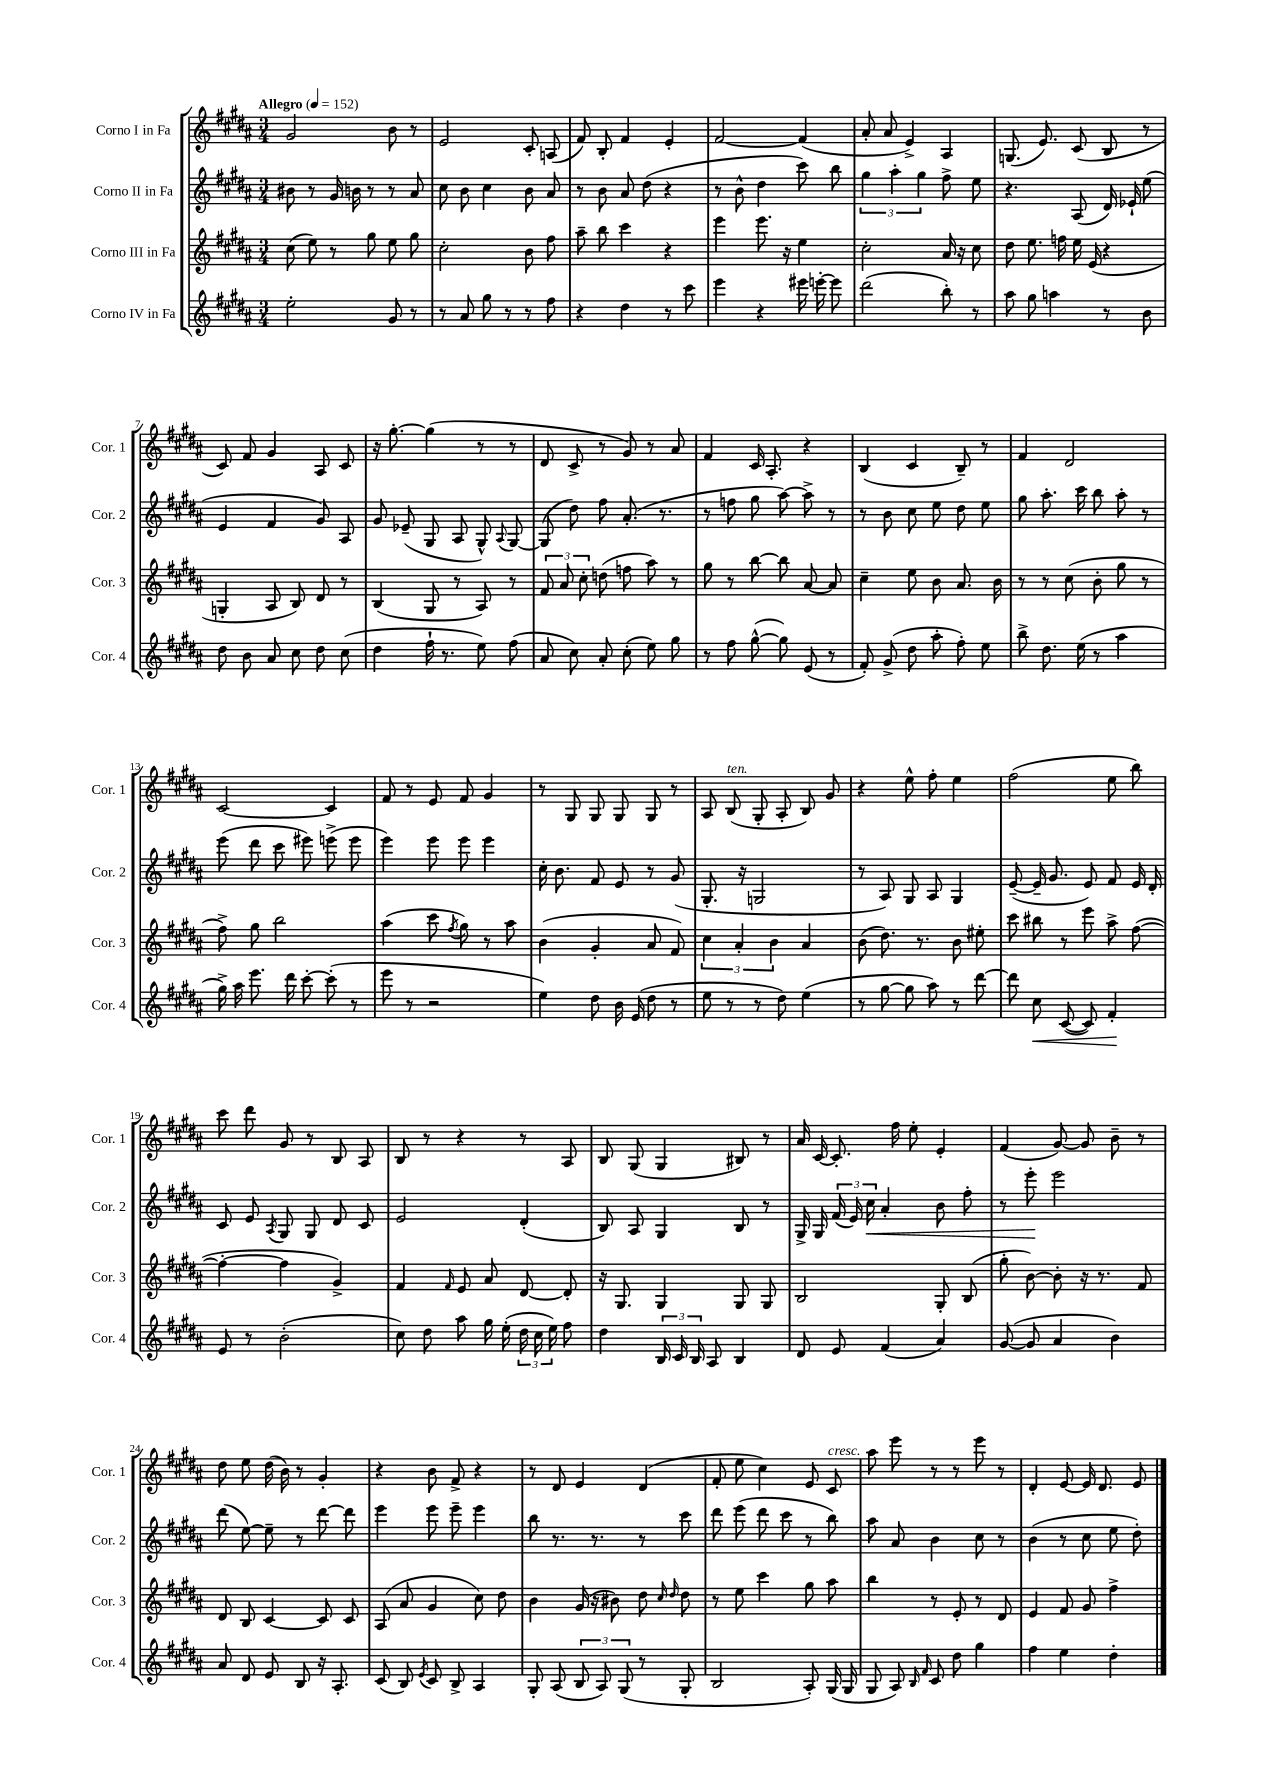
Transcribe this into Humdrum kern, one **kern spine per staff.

**kern	**kern	**kern	**kern
*staff4	*staff3	*staff2	*staff1
*clefG2	*clefG2	*clefG2	*clefG2
*k[f#c#g#d#a#]	*k[f#c#g#d#a#]	*k[f#c#g#d#a#]	*k[f#c#g#d#a#]
*M3/4	*M3/4	*M3/4	*M3/4
*MM152	*MM152	*MM152	*MM152
2ee'	(8cc#	8b#	2g#
.	8ee)	8r	.
.	8r	16g#	.
.	.	16b	.
.	8gg#	8r	.
8g#	8ee	8r	8b
8r	8gg#	8a#	8r
=	=	=	=
8r	2cc#'	8cc#	2e
8a#	.	8b	.
8gg#	.	4cc#	.
8r	.	.	.
8r	8b	8b	8c#'
8ff#	8ff#	8a#	(8A
=	=	=	=
4r	8aa#~	8r	8f#)
.	8bb	8b	8B'
4dd#	4ccc#	8a#	4f#
.	.	(8dd#	.
8r	4r	4r	4e'
8ccc#	.	.	.
=	=	=	=
4eee	4eee	8r	[2f#
.	.	8b^^	.
4r	8.eee	4dd#	.
.	16r	.	.
16eee#	4ee	8ccc#)	(4f#]
[16eee'	.	.	.
8eee]	.	8bb	.
=	=	=	=
(2ddd#	2cc#'	6gg#	8a#'
.	.	.	8a#
.	.	6aa#'	.
.	.	.	4e^)
.	.	6gg#	.
8bb')	16a#	8ff#^	4A#
.	16r	.	.
8r	8cc#	8ee	.
=	=	=	=
8aa#	8dd#	4.r	(8.G
8gg#	8.ee	.	.
.	.	.	8.e)
4aa	.	.	.
.	16ff	.	.
.	16ee	(8A#	(8c#
.	(16e	.	.
8r	4r	16d#)	8B
.	.	16e-`	.
8b	.	(8ee	8r
=	=	=	=
8dd#	4G'	4e	8c#)
8b	.	.	8f#
8a#	8A#	4f#	4g#
8cc#	8B)	.	.
8dd#	8d#	8g#)	8A#
(8cc#	8r	8A#	8c#
=	=	=	=
4dd#	(4B	8g#	16r
.	.	.	[8.gg#'
.	.	(8e-~	.
16ff#`	8G#	8G#	(4gg#]
8.r	.	.	.
.	8r	8A#	.
8ee)	8A#)	8G#^^)	8r
.	.	8qqA#	.
(8ff#	8r	[8G#	8r
=	=	=	=
8a#	12f#	(8G#]	8d#
.	12a#	.	.
8cc#)	.	8dd#)	8c#^
.	12cc#'	.	.
8a#'	(8dd	8ff#	8r
(8cc#'	8ff	(8.a#'	8g#)
8ee)	8aa#)	.	8r
.	.	8.r	.
8gg#	8r	.	8a#
=	=	=	=
8r	8gg#	8r	4f#
8ff#	8r	8ff	.
([8gg#^^	[8bb	8gg#	16c#
.	.	.	8.A#'
8gg#])	8bb]	[8aa#)	.
(8e	[8a#	8aa#^]	4r
8r	8a#]	8r	.
=	=	=	=
8f#')	4cc#~	8r	(4B
(8g#^	.	8b	.
8dd#	8ee	8cc#	4c#
8aa#'	8b	8ee	.
8ff#')	8.a#	8dd#	8B~)
8ee	.	8ee	8r
.	16b	.	.
=	=	=	=
8bb^	8r	8gg#	4f#
8.dd#	8r	8.aa#'	.
.	(8cc#	.	2d#
(16ee	.	16ccc#	.
8r	8b'	8bb	.
4aa#	8gg#	8aa#'	.
.	8r	8r	.
=	=	=	=
16gg#^)	8ff#^)	(8eee	[2c#
16aa#	.	.	.
8.eee	8gg#	8ddd#	.
.	2bb	8ccc#	.
16ddd#	.	.	.
[8ccc#'	.	8eee#)	.
(8ccc#']	.	(8eee^	4c#]
8r	.	8eee	.
=	=	=	=
8eee	(4aa#	4eee)	8f#
8r	.	.	8r
2r	8ccc#	8eee	8e
.	8qff#	.	.
.	8gg#)	8eee	8f#
.	8r	4eee	4g#
.	8aa#	.	.
=	=	=	=
4ee)	(4b	16cc#'	8r
.	.	8.b	.
.	.	.	8G#
8dd#	4g#'	8f#	8G#
16b	.	8e	8G#
(16e	.	.	.
8dd#	8a#	8r	8G#
8r	8f#)	(8g#	8r
=	=	=	=
8ee	6cc#	8.G#'	8A#
8r	.	.	(8B
.	6a#'	.	.
.	.	16r	.
8r	.	2G	8G#'
.	6b	.	.
8dd#)	.	.	8A#'
(4ee	4a#	.	8B)
.	.	.	8g#
=	=	=	=
8r	(8b	8r	4r
[8gg#	8.dd#)	8A#)	.
8gg#]	.	8G#	8ee^^
.	8.r	.	.
8aa#)	.	8A#	8ff#'
8r	8b	4G#	4ee
[8ddd#	8ee#'	.	.
=	=	=	=
8ddd#]	8ccc#	([8e~	(2ff#
8cc#	8bb#	16e~]	.
.	.	8.g#	.
([8c#	8r	.	.
8c#])	8eee	8e)	.
4f#'	8aa#^	8f#	8ee
.	([8ff#	16e	8bb)
.	.	16d#'	.
=	=	=	=
8e	4ff#'_	8c#	8ccc#
8r	.	8e	8ddd#
.	.	8qA#	.
(2b'	4ff#]	8G#	8g#
.	.	8G#	8r
.	4g#^)	8d#	8B
.	.	8c#	8A#
=	=	=	=
8cc#)	4f#	2e	8B
8dd#	.	.	8r
.	16qqf#	.	.
8aa#	8e	.	4r
16gg#	8a#	.	.
(16ee'	.	.	.
24dd#	[8d#	(4d#'	8r
24cc#	.	.	.
24ee)	.	.	.
8ff#	8d#']	.	8A#
=	=	=	=
4dd#	16r	8B)	8B
.	8.G#	.	.
.	.	8A#	(8G#
24B	4G#	4G#	4G#
24c#	.	.	.
24B	.	.	.
8A#	.	.	.
4B	8G#	8B	8B#)
.	8G#	8r	8r
=	=	=	=
8d#	2B	16G#^	16a#
.	.	16G#	[16c#
8e	.	(24f#	8.c#']
.	.	24e)	.
.	.	24cc#	.
(4f#	.	4a#'	.
.	.	.	16ff#
.	.	.	8ee'
4a#)	8G#'	8b	4e'
.	(8B	8ff#'	.
=	=	=	=
([8g#	8gg#'	8r	(4f#
8g#]	[8b)	8eee'	.
4a#	8b']	2eee	[8g#)
.	16r	.	8g#]
.	8.r	.	.
4b)	.	.	8b~
.	8f#	.	8r
=	=	=	=
8a#	8d#	(8ddd#	8dd#
8d#	8B	[8ee)	8ee
8e	[4c#	8ee~]	(16dd#
.	.	.	16b)
8B	.	8r	8r
16r	8c#]	[8ddd#	4g#'
8.A#'	.	.	.
.	8c#	8ddd#]	.
=	=	=	=
(8c#	(8A#	4eee	4r
8B)	8a#	.	.
8qe	.	.	.
8c#	4g#	8eee	8b
8B^	.	8eee~	8f#^
4A#	8cc#)	4eee	4r
.	8dd#	.	.
=	=	=	=
8G#'	4b	8bb	8r
(8A#	.	8.r	8d#
12B	(16g#	.	4e
.	16r	8.r	.
12A#)	.	.	.
.	8b#)	.	.
(12G#	.	.	.
8r	8dd#	8r	(4d#
.	16qqcc#	.	.
.	16qqdd#	.	.
8G#'	8dd#	8ccc#	.
=	=	=	=
2B	8r	8ddd#	8f#'
.	8ee	(8eee	8ee
.	4ccc#	8ddd#	4cc#)
.	.	8ccc#	.
8A#')	8gg#	8r	8e
(16G#	8aa#	8bb)	8c#
16G#	.	.	.
=	=	=	=
8G#	4bb	8aa#	8aa#
8A#)	.	8a#	8eee
16qqB	.	.	.
16qqf#	.	.	.
8c#	8r	4b	8r
8dd#	8e'	.	8r
4gg#	8r	8cc#	8eee
.	8d#	8r	8r
=	=	=	=
4ff#	4e	(4b	4d#'
4ee	8f#	8r	[8e
.	8g#	8cc#	16e]
.	.	.	8.d#
4dd#'	4ff#^	8ee	.
.	.	8dd#')	8e
==	==	==	==
*-	*-	*-	*-
